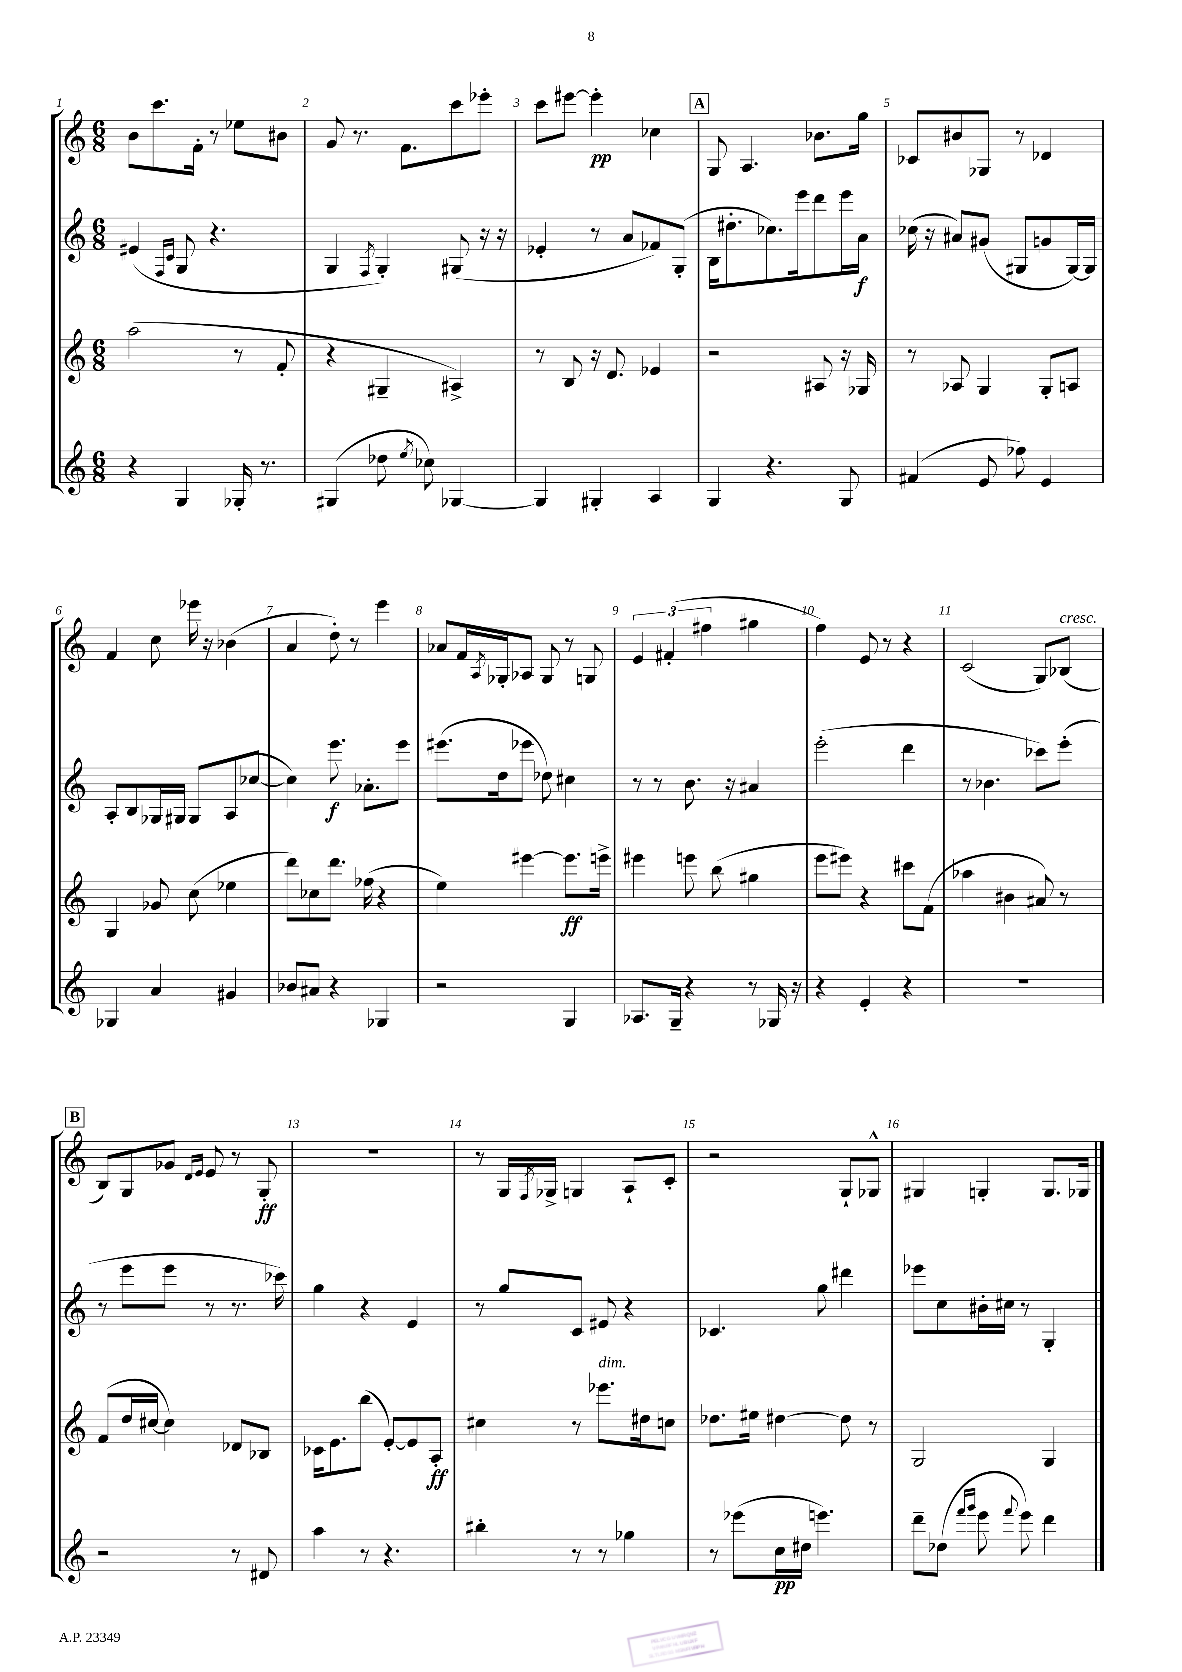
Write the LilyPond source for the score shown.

<<
\new StaffGroup <<
\new Staff = "s0" {
    \clef treble \key c \major \numericTimeSignature \time 6/8
    b'8 c'''8. f'16-. r8 ees''8 bis'8 |
    g'8 r8. f'8. c'''8 ees'''8-. |
    c'''8 eis'''8~ eis'''4-.\pp ces''4 |
    \mark \markup { \box "A" } g8 a4. bes'8. g''16 |
    ces'8 bis'8 ges8 r8 des'4 |
    f'4 c''8 ees'''16 r16 bes'4( |
    a'4 d''8-.) r8 e'''4 |
    aes'8 f'16 \acciaccatura { a8 } ges16-. aes8 ges8 r8 g8 |
    \tuplet 3/2 { e'4 fis'4-.( fis''4 } gis''4 |
    f''4) e'8 r8 r4 |
    c'2( g8) bes8^\markup { \italic "cresc." }( |
    \mark \markup { \box "B" } b8) g8 ges'8 \grace { d'16 e'16 } e'8 r8 g8-.\ff |
    R2. |
    r8 g16 \acciaccatura { f8 } ges16-> g4 a8-! c'8-. |
    r2 g8-! ges8-^ |
    gis4 g4-. g8. ges16 \bar "|." |
}
\new Staff = "s1" {
    \clef treble \key c \major \numericTimeSignature \time 6/8
    eis'4( \grace { f16 c'16 } g8 r4. |
    g4 \acciaccatura { f8 } g4-.) gis8( r16 r16 |
    ees'4-. r8 a'8 fes'8) g8-.( |
    \mark \markup { \box "A" } b16 dis''8.-. ces''8.) e'''16 d'''8 e'''16 a'16\f |
    ces''16( r16 ais'8) gis'8( gis8 g'8 gis16~) gis16 |
    a8-. b8 ges16 gis16 gis8 a8( ces''8~ |
    ces''4) e'''8.\f aes'8.-. e'''8 |
    eis'''8.( d''16 ees'''8 des''8) cis''4 |
    r8 r8 b'8. r16 ais'4 |
    e'''2-.( d'''4 |
    r8 bes'4. ces'''8) e'''8-.( |
    \mark \markup { \box "B" } r8 e'''8 e'''8 r8 r8. ces'''16) |
    g''4 r4 e'4 |
    r8 g''8 c'8 eis'8 r4 |
    ces'4. g''8 dis'''4 |
    ees'''8 c''8 bis'16-. cis''16 r8 g4-. \bar "|." |
}
\new Staff = "s2" {
    \clef treble \key c \major \numericTimeSignature \time 6/8
    a''2( r8 f'8-. |
    r4 gis4-- ais4->) |
    r8 b8 r16 d'8. ees'4 |
    \mark \markup { \box "A" } r2 ais8 r16 ges16 |
    r8 aes8 g4 g8-. a8 |
    g4 ges'8 c''8( ees''4 |
    d'''8) ces''8 d'''8. fes''16( r4 |
    e''4) eis'''4~ eis'''8.\ff e'''16-> |
    eis'''4 e'''8 b''8( gis''4 |
    e'''8 eis'''8) r4 cis'''8 f'8( |
    aes''4 bis'4 ais'8) r8 |
    \mark \markup { \box "B" } f'8( d''16 cis''16~ cis''4) des'8 bes8 |
    ces'16 e'8. b''8( e'8~-.) e'8 a8-.\ff |
    cis''4 r8 ees'''8.^\markup { \italic "dim." } dis''16 c''8 |
    des''8. eis''16 dis''4~ dis''8 r8 |
    g2 g4 \bar "|." |
}
\new Staff = "s3" {
    \clef treble \key c \major \numericTimeSignature \time 6/8
    r4 g4 ges16-. r8. |
    gis4( des''8 \acciaccatura { e''8 } ces''8) ges4~ |
    ges4 gis4-. a4 |
    \mark \markup { \box "A" } g4 r4. g8 |
    fis'4( e'8 fes''8) e'4 |
    ges4 a'4 gis'4 |
    bes'8 ais'8 r4 ges4 |
    r2 g4 |
    aes8. g16-- r4 r8 ges16 r16 |
    r4 e'4-. r4 |
    R2. |
    \mark \markup { \box "B" } r2 r8 dis'8 |
    a''4 r8 r4. |
    bis''4-. r8 r8 ges''4 |
    r8 ees'''8( c''16\pp dis''16 e'''4.) |
    d'''8-- des''8( \grace { f'''16 g'''16 } e'''8 \appoggiatura { f'''8 } e'''8) d'''4 \bar "|." |
}
>>
>>
\layout { \context { \Score \override BarNumber.break-visibility = ##(#f #t #t) barNumberVisibility = #all-bar-numbers-visible } }
